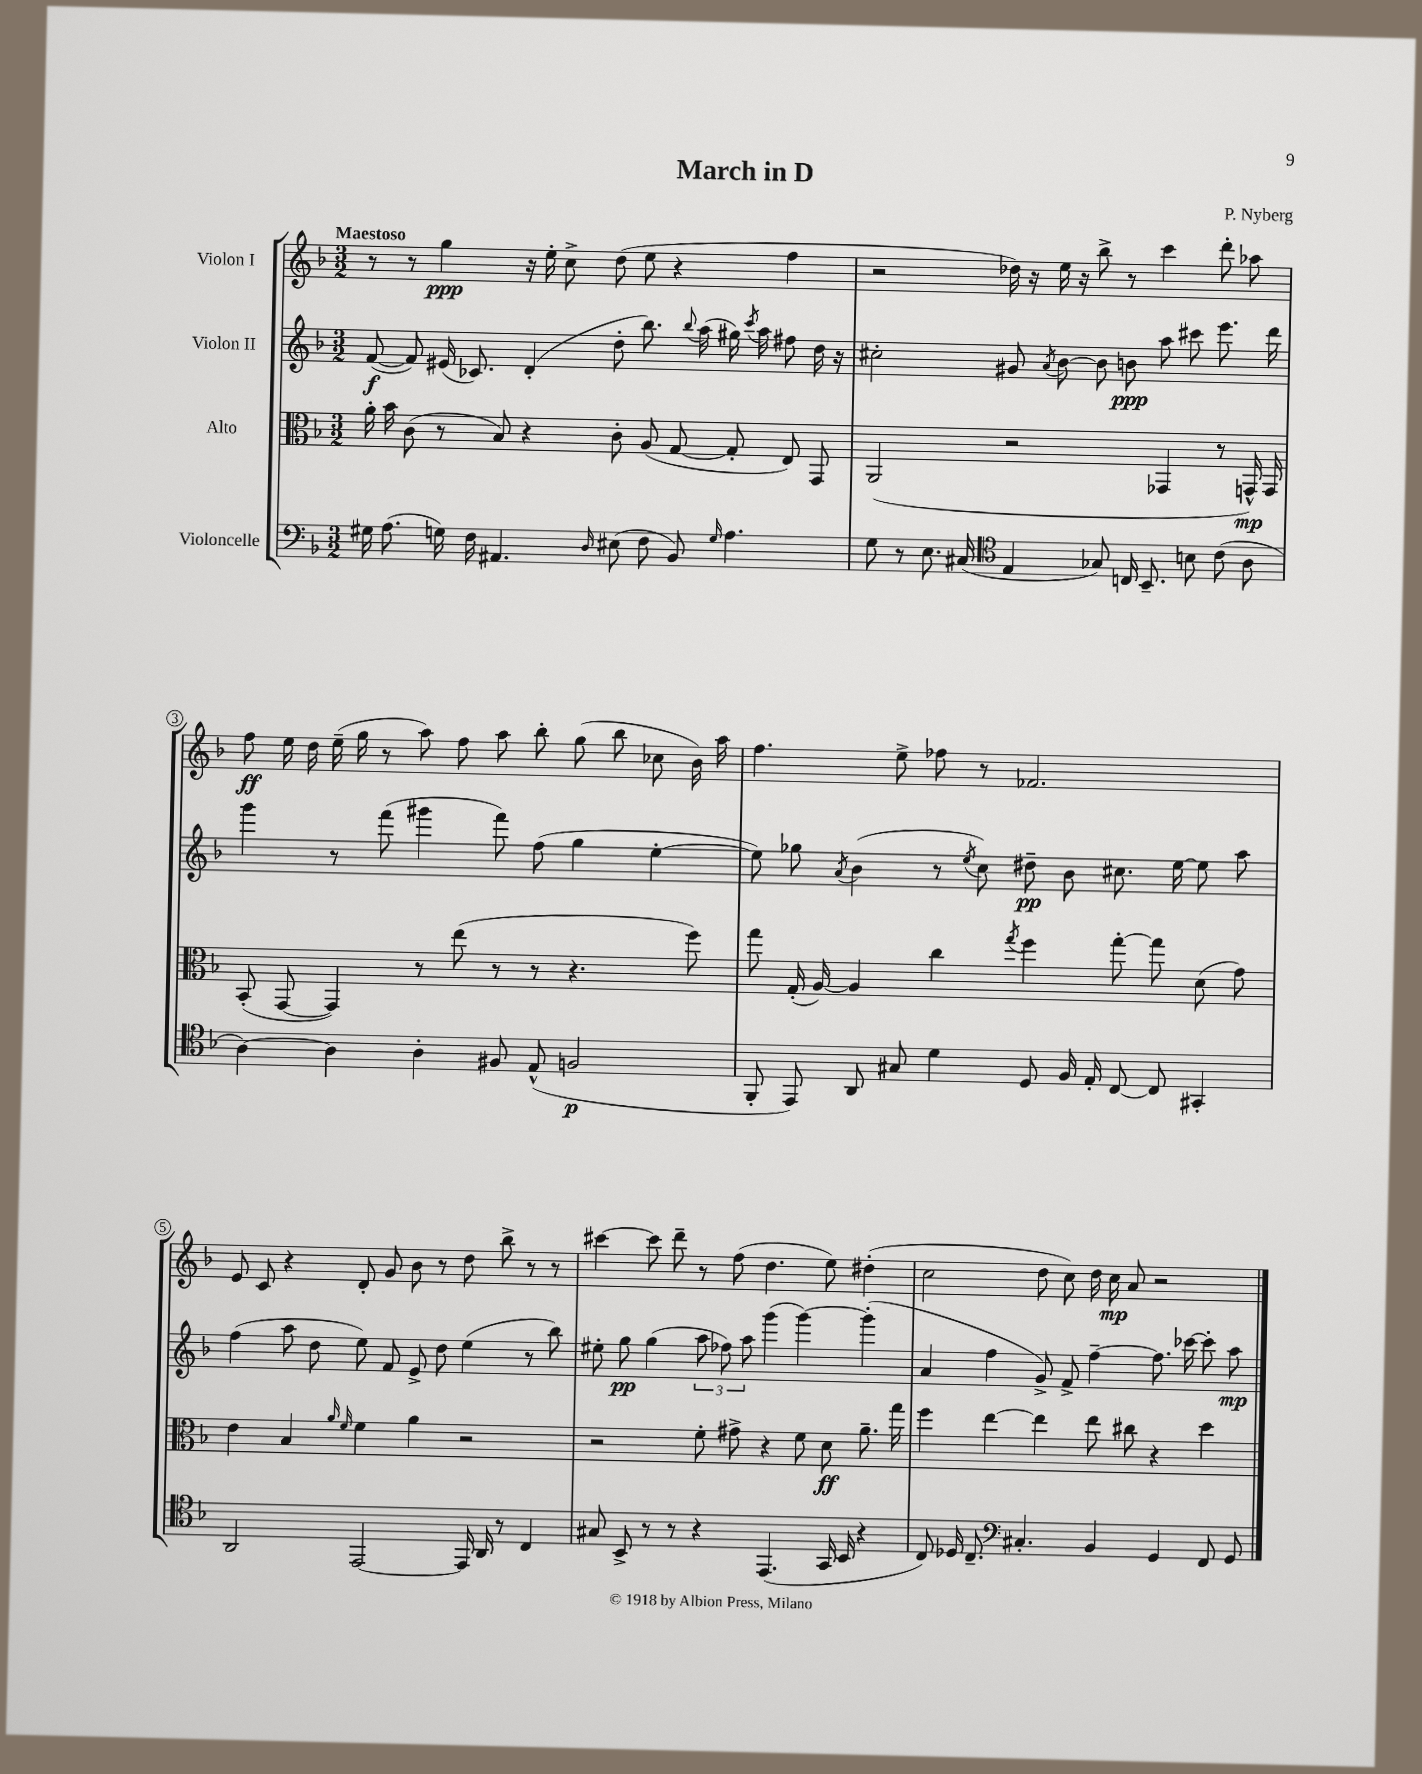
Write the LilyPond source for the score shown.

\header { title = "March in D" composer = "P. Nyberg" }
<<
\new StaffGroup <<
\new Staff = "s0" \with { instrumentName = "Violon I" } {
    \clef treble \key f \major \numericTimeSignature \time 3/2 \tempo "Maestoso"
    \autoBeamOff r8 r8 g''4\ppp r16 e''16-. c''8-> d''8( e''8 r4 f''4 |
    r2 des''16) r16 e''16 r16 bes''8-> r8 c'''4 d'''8-. aes''8 |
    f''8\ff e''16 d''16 e''16--( g''16 r8 a''8) f''8 a''8 bes''8-. g''8( bes''8 ces''8 bes'16) a''16 |
    f''4. e''8-> fes''8 r8 fes'2. |
    e'8 c'8 r4 d'8-. g'8 bes'8 r8 d''8 bes''8-> r8 r8 |
    cis'''4~ cis'''8 d'''8-- r8 f''8( d''4. e''8) dis''4-.( |
    c''2 d''8 c''8) d''16 c''16\mp a'8 r2 \bar "|." |
}
\new Staff = "s1" \with { instrumentName = "Violon II" } {
    \clef treble \key f \major \numericTimeSignature \time 3/2
    \autoBeamOff f'8~\f( f'8) eis'16( ces'8.) d'4-.( d''8-. bes''8.) \appoggiatura { bes''8 } a''16( gis''16) \acciaccatura { c'''8 } a''16 fis''8 d''16 r16 |
    cis''2-. gis'8 \acciaccatura { a'8 } bes'8~ bes'8 b'8\ppp a''8 cis'''8 e'''8. d'''16 |
    g'''4 r8 f'''8( gis'''4 f'''8) f''8( g''4 e''4~-. |
    e''8) ges''8 \acciaccatura { a'8 } bes'4( r8 \acciaccatura { e''8 } c''8) dis''8--\pp bes'8 cis''8. e''16~ e''8 a''8 |
    f''4( a''8 d''8 e''8) f'8 e'8-> d''8 e''4( r8 bes''8) |
    eis''8-. g''8\pp g''4( \tuplet 3/2 { a''8 fes''8) a''8 } g'''4( g'''4~) g'''4-.( |
    a'4 f''4 g'8->) f'8-> f''4~-- f''8. ces'''16~ ces'''8-. a''8\mp \bar "|." |
}
\new Staff = "s2" \with { instrumentName = "Alto" } {
    \clef alto \key f \major \numericTimeSignature \time 3/2
    \autoBeamOff a'16-. bes'16 c'8( r8 bes8) r4 c'8-. a8( g8~ g8-. e8) g,8 |
    a,2( r2 ges,4 r8 g,16-^\mp) g,16 |
    bes,8-.( g,8~ g,4) r8 e''8( r8 r8 r4. f''8) |
    g''8 g16-.( a16~) a4 c''4 \acciaccatura { g''8 } f''4 g''8~-. g''8 d'8( g'8) |
    e'4 bes4 \grace { a'16 f'16 } f'4 a'4 r2 |
    r2 f'8-. gis'8-> r4 f'8 d'8\ff a'8.-- g''16 |
    f''4 e''4~ e''4 e''8 cis''8 r4 d''4 \bar "|." |
}
\new Staff = "s3" \with { instrumentName = "Violoncelle" } {
    \clef bass \key f \major \numericTimeSignature \time 3/2
    \autoBeamOff gis16 a8.( g16) f16 ais,4. \grace { d16 } eis8( f8 bes,8) \grace { g16 } a4. |
    g8 r8 e8. cis16( \clef tenor e4 ges8) c16 bes,8.-- b8 c'8( a8 |
    a4~) a4 a4-. fis8 e8-^( f2\p |
    f,8-. e,8) a,8 gis8 d'4 d8 f16 e16-. c8~ c8 gis,4-. |
    a,2 e,2~ e,16 a,16 r8 c4 |
    gis8 bes,8-> r8 r8 r4 e,4.( g,16 bes,16 r4 |
    c8) des16 c8.-- \clef bass cis4.-. bes,4 g,4 f,8 g,8 \bar "|." |
}
>>
>>
\layout { \context { \Score \override BarNumber.stencil = #(make-stencil-circler 0.1 0.3 ly:text-interface::print) } }
